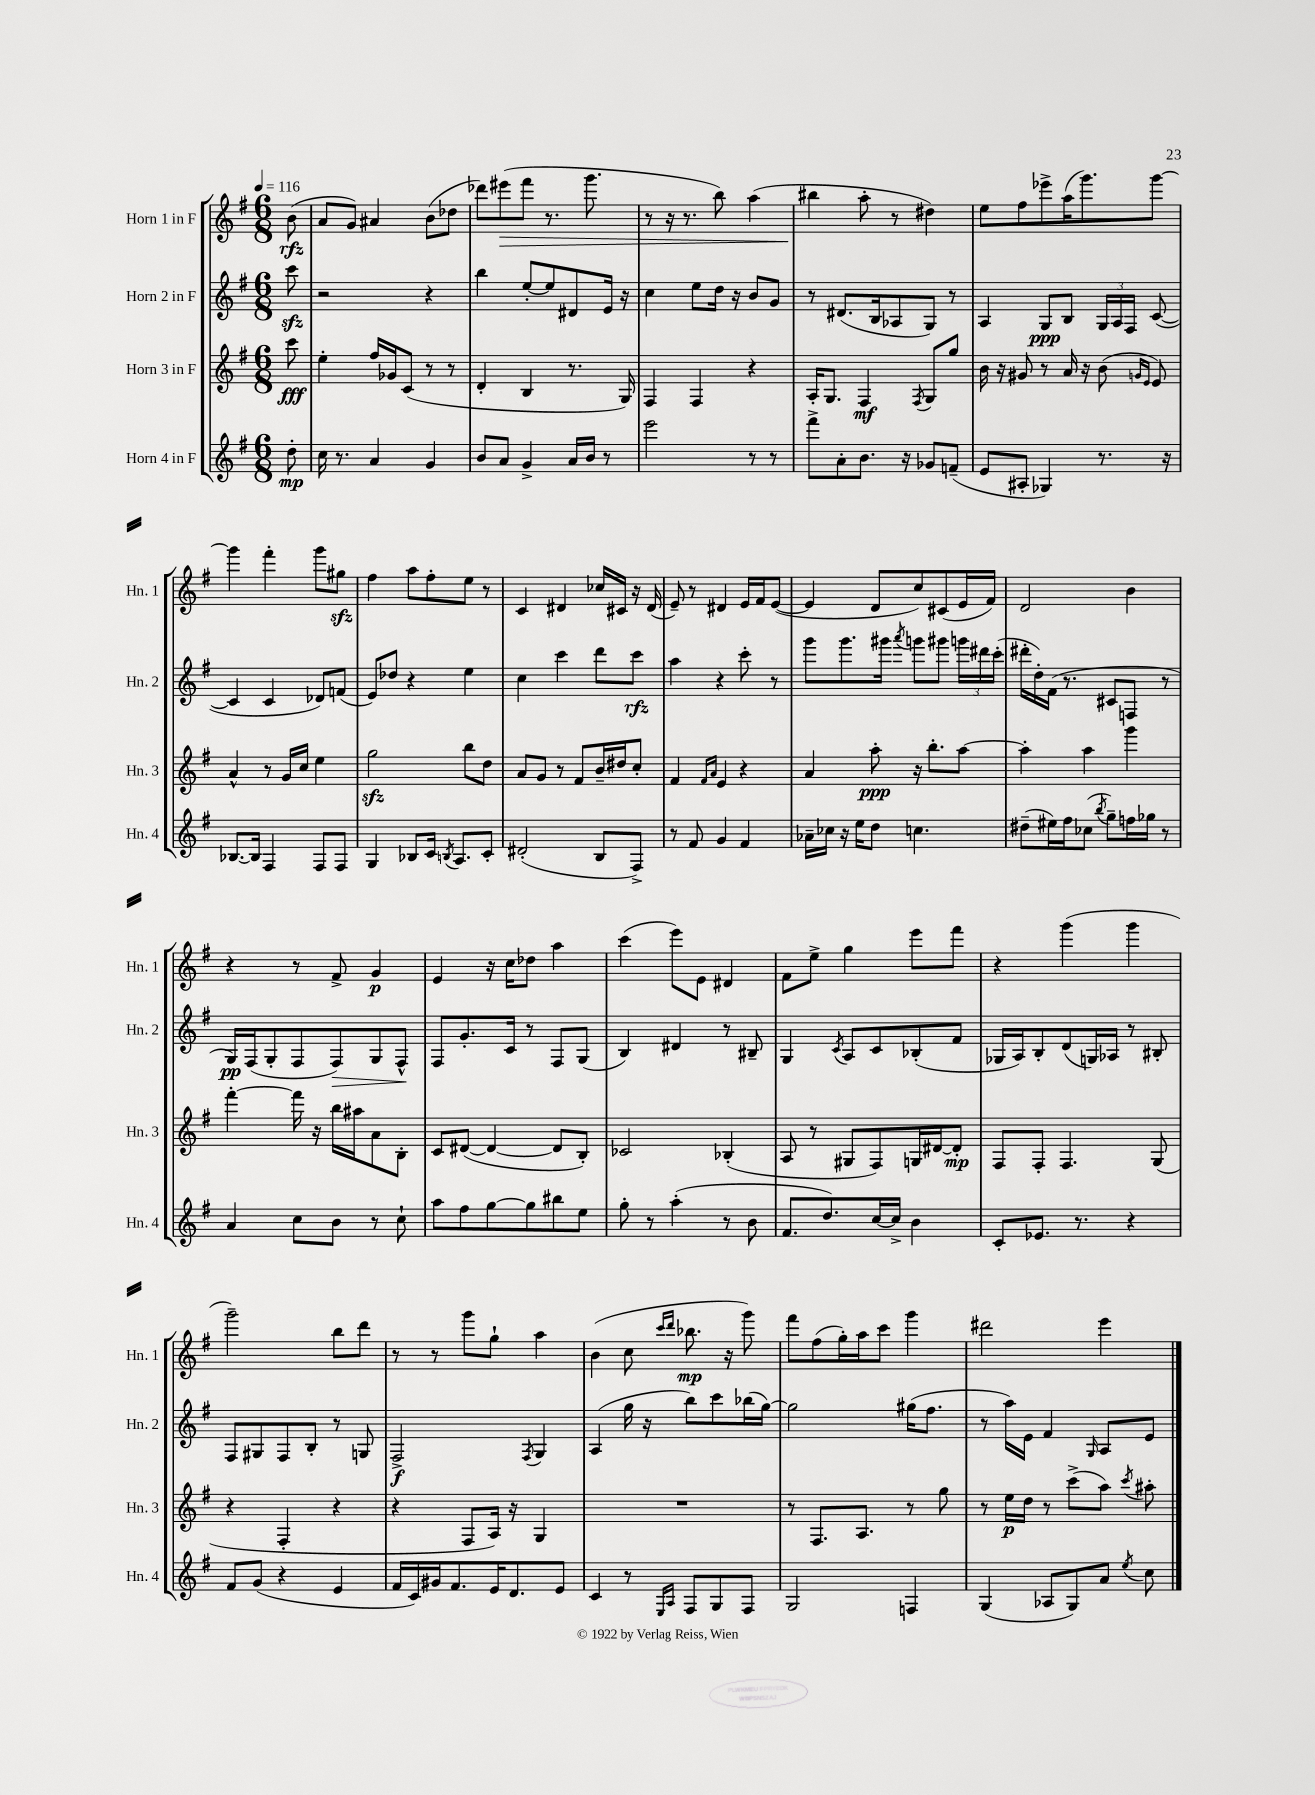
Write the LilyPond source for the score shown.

<<
\new StaffGroup <<
\new Staff = "s0" \with { instrumentName = "Horn 1 in F" shortInstrumentName = "Hn. 1" } {
    \clef treble \key g \major \numericTimeSignature \time 6/8 \partial 8 \tempo 4 = 116
    \autoBeamOff b'8\rfz( |
    a'8[ g'8]) ais'4 b'8[( des''8] |
    des'''8[) eis'''8\>( fis'''8] r8. g'''8. |
    r8 r16 r8. b''8) a''4( |
    bis''4\! a''8-. r8 dis''4) |
    e''8[ fis''8 ees'''8-> a''16( g'''8.) g'''8]~ |
    g'''4 fis'''4-. g'''8[ gis''8]\sfz |
    fis''4 a''8[ fis''8-. e''8] r8 |
    c'4 dis'4 ces''16[ cis'16] r16 dis'16( |
    e'8--) r8 dis'4 e'16[ fis'16 e'8]~( |
    e'4 d'8[ c''8) cis'8( e'16 fis'16]) |
    d'2 b'4 |
    r4 r8 fis'8-> g'4\p |
    e'4 r16 c''16[ des''8] a''4 |
    c'''4( e'''8[) e'8] dis'4 |
    fis'8[ e''8]-> g''4 e'''8[ fis'''8] |
    r4 g'''4( g'''4 |
    g'''2--) b''8[ d'''8] |
    r8 r8 g'''8[ g''8]-! a''4 |
    b'4( c''8 \grace { c'''16[ d'''16] } bes''8.\mp r16 g'''8) |
    fis'''8[ fis''8( g''16-.) a''16 c'''8] g'''4 |
    dis'''2 e'''4 \bar "|." |
}
\new Staff = "s1" \with { instrumentName = "Horn 2 in F" shortInstrumentName = "Hn. 2" } {
    \clef treble \key g \major \numericTimeSignature \time 6/8 \partial 8
    \autoBeamOff c'''8\sfz |
    r2 r4 |
    b''4 e''8[~-. e''8 dis'8 e'16] r16 |
    c''4 e''8[ d''16] r16 b'8[ g'8] |
    r8 dis'8.[( b16 aes8 g8]) r8 |
    a4 g8[\ppp b8] \tuplet 3/2 { g16[ a16 fis16] } c'8~( |
    c'4 c'4 des'8[) f'8]( |
    e'8[) des''8] r4 e''4 |
    c''4 c'''4 d'''8[ c'''8]\rfz |
    a''4 r4 c'''8-. r8 |
    g'''8[ g'''8. gis'''16] \acciaccatura { a'''8 } g'''8[ gis'''8] \tuplet 3/2 { g'''16[ dis'''16 c'''16]-.( } |
    dis'''16[-. d''16-.) fis'16]( r8. cis'8[ f8] r8 |
    g16[\pp) fis16( g8-. fis8 fis8\>) g8 fis8]-^\! |
    fis8[ g'8.-. c'16] r8 fis8[ g8]( |
    b4) dis'4 r8 bis8-- |
    g4 \acciaccatura { c'8 } a8[ c'8 bes8-.( fis'8] |
    ges16[ a16) b8-. d'8( g16) aes16] r8 bis8-. |
    fis8[ gis8 fis8 b8]-. r8 g8 |
    fis2->\f \acciaccatura { fis8 } g4 |
    a4( g''16 r16 b''8[) c'''8 bes''16( g''16]~) |
    g''2 gis''16[( fis''8.] |
    r8 a''16[) e'16] fis'4 \grace { g16 } a8[ e'8] \bar "|." |
}
\new Staff = "s2" \with { instrumentName = "Horn 3 in F" shortInstrumentName = "Hn. 3" } {
    \clef treble \key g \major \numericTimeSignature \time 6/8 \partial 8
    \autoBeamOff c'''8\fff |
    e''4-. fis''16[ ges'16 c'8]( r8 r8 |
    d'4-. b4 r8. g16) |
    fis4 fis4 r4 |
    a16[-. g8.] fis4\mf \acciaccatura { fis8 } g8[ g''8] |
    b'16 r16 gis'8 r8 a'16 r16 b'8( \grace { g'16[ e'16] } e'8) |
    a'4-^ r8 g'16[ c''16] e''4 |
    g''2\sfz b''8[ d''8] |
    a'8[ g'8] r8 fis'8[ b'16-- dis''16 c''8]-. |
    fis'4 \grace { fis'16[ a'16] } e'4 r4 |
    a'4 a''8-.\ppp r16 b''8.[-. a''8]~ |
    a''4-. a''4 g'''4 |
    fis'''4~-. fis'''16 r16 b''16[ ais''16 a'8 b8]-. |
    c'8[ dis'8]~( dis'4~ dis'8[ b8]-.) |
    ces'2 bes4-.( |
    a8 r8 gis8[ fis8) g16 dis'16~ dis'8]-.\mp |
    fis8[ fis8]-. fis4. g8( |
    r4 fis4-. r4 |
    r4 fis8[ a16]) r16 g4 |
    R2. |
    r8 fis8.[ a8.] r8 g''8 |
    r8 e''16[\p d''16] r8 c'''8[->( a''8]) \acciaccatura { c'''8 } ais''8-. \bar "|." |
}
\new Staff = "s3" \with { instrumentName = "Horn 4 in F" shortInstrumentName = "Hn. 4" } {
    \clef treble \key g \major \numericTimeSignature \time 6/8 \partial 8
    \autoBeamOff d''8-.\mp |
    c''16 r8. a'4 g'4 |
    b'8[ a'8] g'4-> a'16[ b'16] r8 |
    e'''2 r8 r8 |
    fis'''8[-> a'8-. b'8.] r16 ges'8[ f'8]--( |
    e'8[ ais8]-. ges4) r8. r16 |
    bes8.[~ bes16] fis4 fis8[ fis8] |
    g4 bes8[ c'16] \acciaccatura { b8 } a8.[ c'8]-. |
    dis'2-.( b8[ fis8]->) |
    r8 fis'8 g'4 fis'4 |
    aes'16[-- ces''16] r16 e''16[ d''8] c''4. |
    dis''8[--( eis''16) fis''16 ces''8]( \acciaccatura { b''8 } g''8[--) f''16 ges''16] r8 |
    a'4 c''8[ b'8] r8 c''8-! |
    a''8[ fis''8 g''8~ g''8 bis''8 e''8] |
    g''8-. r8 a''4-.( r8 b'8 |
    fis'8.[ d''8.) c''16~ c''16]-> b'4 |
    c'8[-. ees'8.] r8. r4 |
    fis'8[ g'8]( r4 e'4 |
    fis'16[ c'16) gis'16 fis'8. e'16 d'8. e'8] |
    c'4 r8 \grace { e16[ a16] } fis8[ g8 fis8] |
    g2 f4 |
    g4( aes8[ g8) a'8] \acciaccatura { e''8 } c''8 \bar "|." |
}
>>
>>
\layout { \context { \Score \remove "Bar_number_engraver" } }
